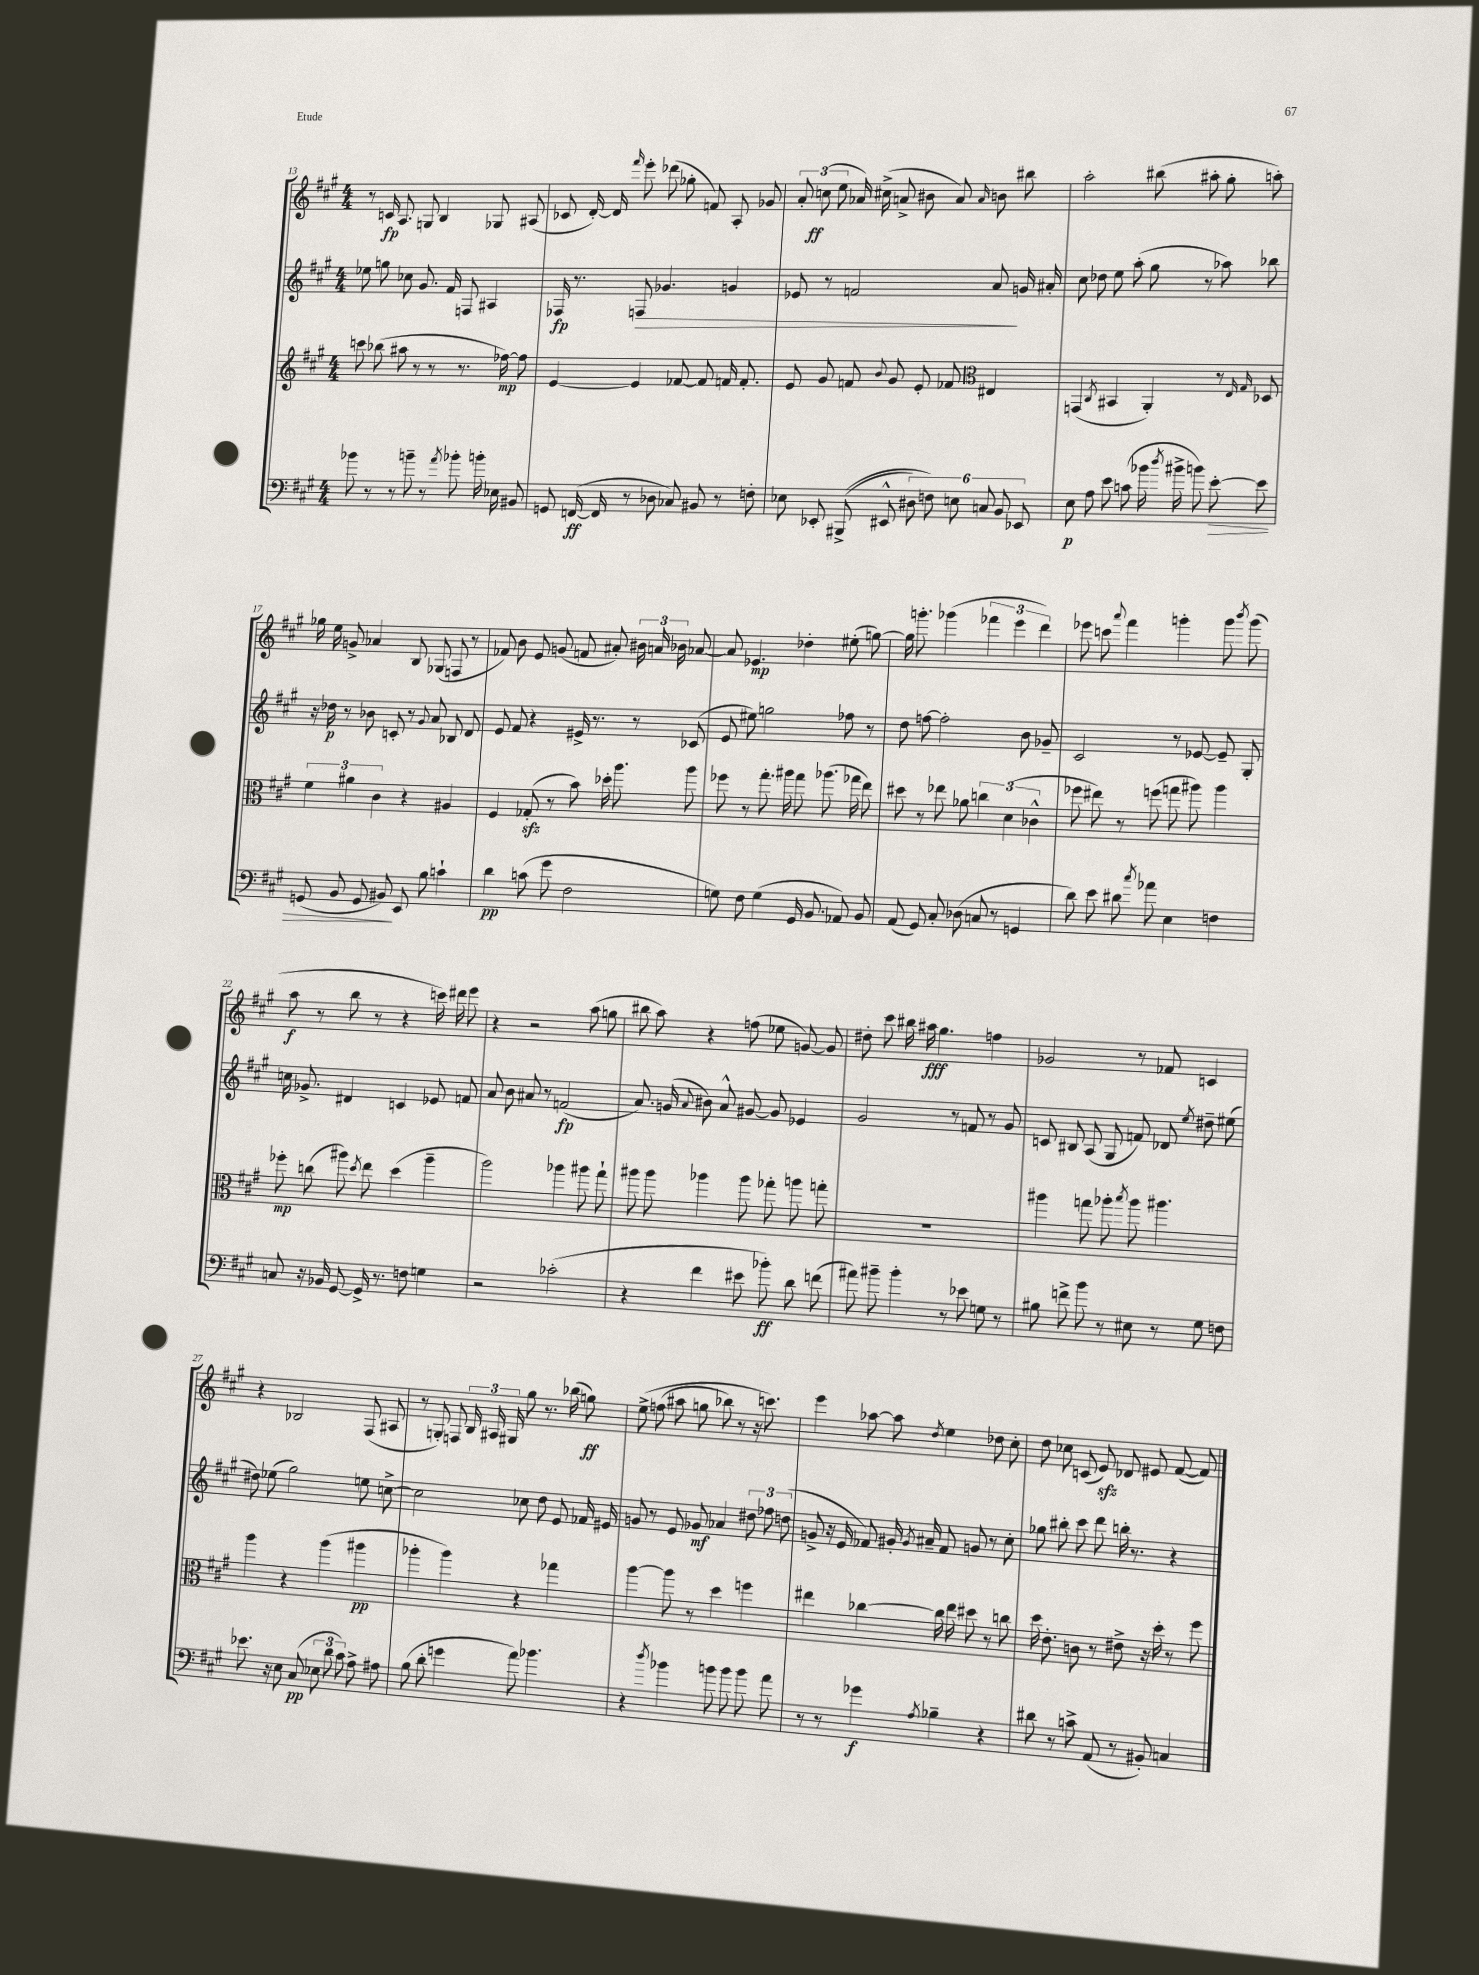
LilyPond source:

<<
\new StaffGroup <<
\new Staff = "s0" {
    \clef treble \key a \major \numericTimeSignature \time 4/4
    \autoBeamOff r8 c'16\fp a8. g8 b4 ges8 ais8( |
    ces'8 d'16~-.) d'16 \grace { fis'''16 } e'''8-. des'''8( ges''8-. f'8) a8-. ges'8 |
    \tuplet 3/2 { a'8-. c''8\ff( e''8 } aes'16) cis''16->( a'8-> bis'8 a'8) \grace { a'16 } b'8 bis''8 |
    a''2-. bis''8( ais''8-. gis''8-. a''8-.) |
    ges''16 e''16 g'8-> aes'4 b8 ges8( f8 r8 |
    fes'8) b'8 e'8 g'8( f'8 ais'8-.) \tuplet 3/2 { bis'16 a'16 bes'16 } aes'8~ |
    aes'8 ees'4.\mp des''4-. eis''8-.( g''8~) |
    g''16 g'''8.-. ges'''4( \tuplet 3/2 { fes'''4 e'''4 d'''4) } |
    ees'''8 c'''8 \appoggiatura { a'''8 } fis'''4 g'''4-. g'''8 \acciaccatura { b'''8 } g'''8( |
    a''8\f r8 b''8 r8 r4 c'''16) dis'''16 e'''8 |
    r4 r2 a''8( g''8 |
    bis''8 a''8) r4 f''8( ees''8 g'8~) g'8 |
    dis''8-. cis'''8 bis''16 ais''16\fff gis''4. f''4 |
    ges'2 r8 fes'8 c'4 |
    r4 bes2 fis8( ais8 |
    r8 g8-.) f8 \tuplet 3/2 { b16 ais16 gis16 } gis''8 r8. bes''16( g''8\ff) |
    e''8->\( f''8( ais''8 g''8 bes''8) r8 r16 c'''8.\) |
    e'''4 aes''8~ aes''8 \acciaccatura { d''8 } e''4 des''8 cis''8-. |
    d''8 ces''8 c'8( e'8\sfz) des'8 eis'8 fis'8~( fis'8) \bar "|." |
}
\new Staff = "s1" {
    \clef treble \key a \major \numericTimeSignature \time 4/4
    \autoBeamOff ees''8 g''8 ces''8 gis'8. fis'16 f8 ais4 |
    fes16\fp r8. f8\> ges'4. g'4 |
    ees'8 r8 f'2 a'8\! g'16 ais'16-. |
    cis''8 des''8 e''8 a''8-.( gis''8 r8 aes''8) bes''8 |
    r16 des''16\p r8 bes'8 c'8-. r8 \appoggiatura { gis'8 } a'8 bes8 d'8 |
    e'8 fis'8 r4 eis'16-> r8. r8 ces'8( |
    e'8 eis''8) g''2 fes''8 r8 |
    d''8 f''8~ f''2-. b'8 ges'8-- |
    cis'2 r8 ees'8~ ees'8-- gis8-. |
    c''16 ges'8.-> dis'4 c'4 ees'8 f'8 |
    a'8 b'8 ais'8 r8 f'2\fp( |
    a'8.) g'16( \appoggiatura { a'8 } bis'8) a'8-^ gis'8~ gis'8 ees'4 |
    gis'2 r8 f'8 r8 gis'8 |
    c'8 bis8 a8( gis8 f'8) des'8 \acciaccatura { e''8 } dis''8-- eis''8( |
    dis''8) ees''8( gis''2) e''8 c''8~-> |
    c''2 ces''8 d''8 e'8 fes'16 eis'16 |
    g'8 r8 e'8 ges'8\mf aes'4 \tuplet 3/2 { dis''8 fes''8 d''8( } |
    g'8-> r16 e'16 fes'8) gis'16-. \acciaccatura { gis'8 } ais'16-- fes'8 g'8 r8 cis''8-. |
    ges''8 bis''8-. cis'''8 d'''8 b''16-. r8. r4 \bar "|." |
}
\new Staff = "s2" {
    \clef treble \key a \major \numericTimeSignature \time 4/4
    \autoBeamOff c'''8 bes''8( ais''8 r8 r8 r8. fes''16~\mp) fes''8 |
    e'4~ e'4 fes'8~ fes'8 f'16 f'8.-. |
    e'8 gis'8 f'8 \appoggiatura { b'8 } gis'8 e'8-. fes'8 \clef alto eis4 |
    g,4( \acciaccatura { cis8 } bis,4 a,4-.) r8 \grace { e16 gis16 } des8 |
    \tuplet 3/2 { fis'4 ais'4 cis'4 } r4 ais4 |
    fis4 ges8-.\sfz( r8 b'8) des''16-. a''8. a''8 |
    fes''8 r8 gis''8.-. ais''16 gis''8 aes''8.( ges''16 e''8) |
    dis''8 r8 ees''8 aes'8 \tuplet 3/2 { c''4 d'4( ces'4-^ } |
    fes''8 eis''8) r8 f''8( g''8 ais''8) ais''4 |
    fes''8-.\mp c''8( ais''8) \acciaccatura { d''8 } e''8 d''4( ais''4-- |
    a''2) aes''4 ais''8 gis''8-! |
    ais''8 ais''8 aes''4 aes''8 ges''8-. a''8 g''8-. |
    R1 |
    ais''4 g''8 aes''8-. \acciaccatura { b''8 } aes''8 ais''4. |
    a''4 r4 a''4( ais''4\pp |
    aes''4-. aes''4) r4 ges''4 |
    a''4~ a''8 r8 d''4 f''4 |
    eis''4 ces''4~ ces''16 eis''16 dis''8 r8 c''8 |
    d''16 e'8.-. c'8 r8 eis'8-> r16 d''16-. r8 fis''8 \bar "|." |
}
\new Staff = "s3" {
    \clef bass \key a \major \numericTimeSignature \time 4/4
    \autoBeamOff bes'8 r8 r8 b'8-- r8 \acciaccatura { a'8 } bes'8-. b'16-. ees16 bis,8 |
    g,8 f,16~\ff( f,16 r8 des8 ces8) bis,8 r8 f8-. |
    ees8 ees,8-. bis,,8->(\( eis,8-^ \tuplet 6/4 { dis8) f8\) e8 c8 b,8 ees,8 } |
    e8\p a8 e'8 c'8( bes'16 \acciaccatura { d''8 } bis'16-> b'8) e'8~-.\> e'8 |
    g,8( b,8 g,8 bis,8\!) e,8 b8 c'4-! |
    d'4\pp c'8( gis'8 fis2 |
    g8) fis8 g4( gis,16 b,8. aes,8) b,8 |
    a,8( gis,8) cis8-. des8( c8 r8 g,4 |
    d'8) e'8 dis'8 \acciaccatura { cis''8 } aes'8 e4 f4 |
    c8 r16 bes,16 gis,8~ gis,16-> r8. f8 g4 |
    r2 ces'2-.( |
    r4 fis'4 eis'8 bes'8-.\ff) d'8 f'8( |
    ais'8) bis'8-- bis'4-. r8 ees'8 g8 r8 |
    bis8 f'8-> b'8 r8 eis8 r8 gis8 f8 |
    ees'8. r16 e8 cis8\pp( \tuplet 3/2 { ees8 d'8 cis'8) } a8-> ais8 |
    b8( d'8-. g'4 a'8) bes'4. |
    r4 \acciaccatura { d''8 } bes'4 b'8 b'8 b'8 a'8 |
    r8 r8 ges'4\f \acciaccatura { a8 } bes4-- r4 |
    dis'8 r8 c'8-> a,8( r8 bis,8-.) c4 \bar "|." |
}
>>
>>
\layout { \context { \Score currentBarNumber = #13 } }
